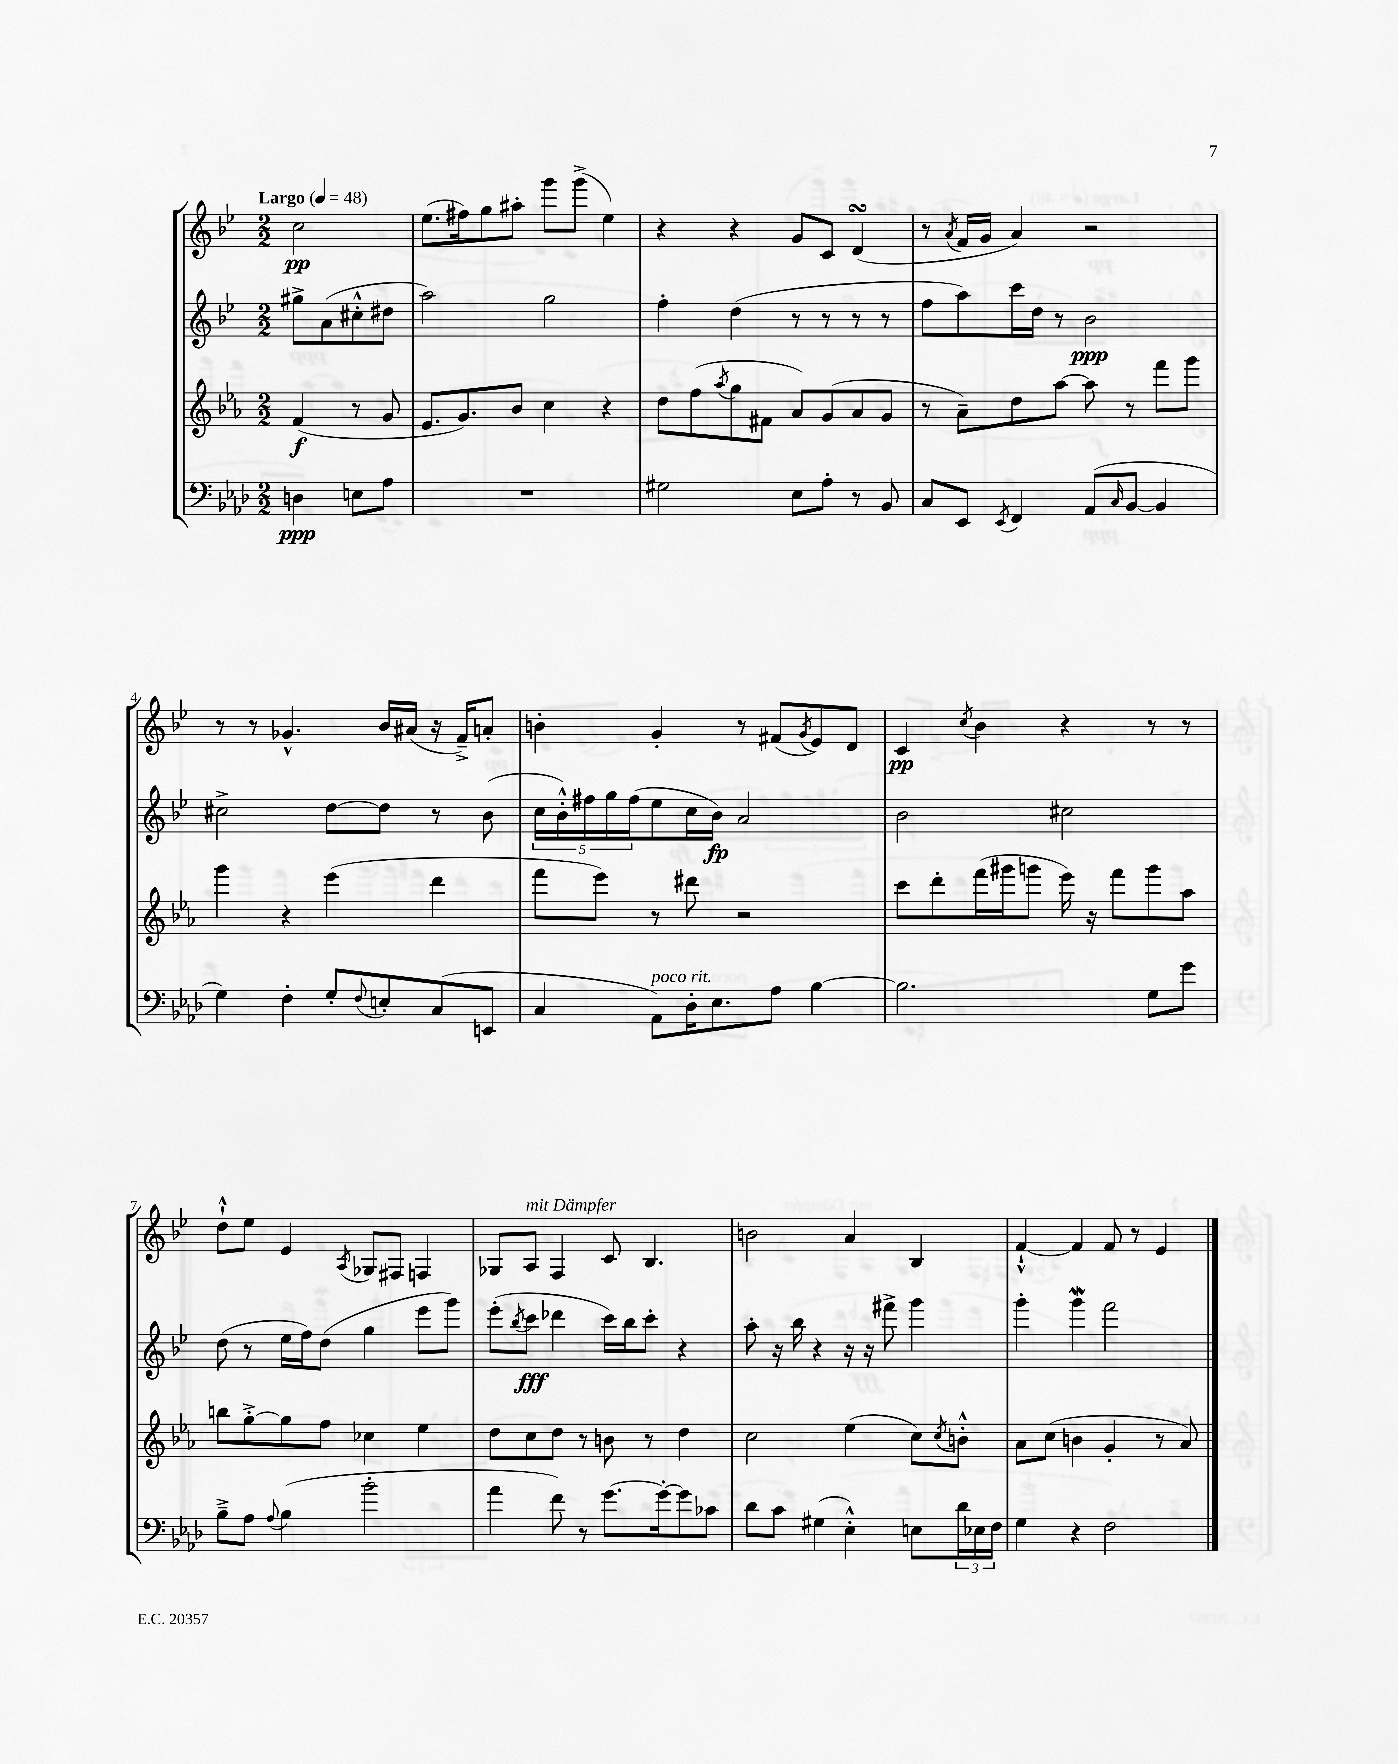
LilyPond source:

<<
\new StaffGroup <<
\new Staff = "s0" {
    \clef treble \key bes \major \numericTimeSignature \time 2/2 \partial 2 \tempo "Largo" 4 = 48
    c''2\pp |
    ees''8.( fis''16) g''8 ais''8-. g'''8 g'''8->( ees''4) |
    r4 r4 g'8 c'8 d'4\turn( |
    r8 \acciaccatura { a'8 } f'16 g'16 a'4) r2 |
    r8 r8 ges'4.-^ bes'16 ais'16( r16 f'16--->) a'8-. |
    b'4-. g'4-. r8 fis'8( \acciaccatura { g'8 } ees'8) d'8 |
    c'4\pp \acciaccatura { c''8 } bes'4 r4 r8 r8 |
    d''8-!-^ ees''8 ees'4 \acciaccatura { a8 } ges8 fis8 f4 |
    ges8 a8^\markup { \italic "mit Dämpfer" } f4 c'8 bes4. |
    b'2 a'4 bes4 |
    f'4~-!-^ f'4 f'8 r8 ees'4 \bar "|." |
}
\new Staff = "s1" {
    \clef treble \key bes \major \numericTimeSignature \time 2/2 \partial 2
    gis''8-> a'8( cis''8-.-^ dis''8 |
    a''2) g''2 |
    f''4-. d''4( r8 r8 r8 r8 |
    f''8 a''8) c'''16 d''16 r8 bes'2\ppp |
    cis''2-> d''8~ d''8 r8 bes'8( |
    \tuplet 5/4 { c''16 bes'16-.-^) fis''16 g''16 fis''16( } ees''8 c''16 bes'16\fp) a'2 |
    bes'2 cis''2 |
    d''8( r8 ees''16 f''16) d''8( g''4 ees'''8 g'''8) |
    ees'''8-.( \acciaccatura { bes''8 } c'''8\fff des'''4 c'''16) bes''16 c'''8-. r4 |
    a''8-. r16 bes''16 r4 r16 r16 fis'''8-> g'''4 |
    g'''4-. g'''4\mordent f'''2 \bar "|." |
}
\new Staff = "s2" {
    \clef treble \key ees \major \numericTimeSignature \time 2/2 \partial 2
    f'4\f( r8 g'8 |
    ees'8. g'8.) bes'8 c''4 r4 |
    d''8 f''8( \acciaccatura { aes''8 } g''8 fis'8 aes'8) g'8( aes'8 g'8 |
    r8 aes'8--) d''8 aes''8~ aes''8 r8 f'''8 g'''8 |
    g'''4 r4 ees'''4( d'''4 |
    f'''8 ees'''8) r8 dis'''8 r2 |
    c'''8 d'''8-. f'''16( gis'''16 g'''8 ees'''16) r16 f'''8 g'''8 aes''8 |
    b''8 g''8~-.-> g''8 f''8 ces''4 ees''4 |
    d''8 c''8 d''8 r8 b'8 r8 d''4 |
    c''2 ees''4( c''8) \acciaccatura { c''8 } b'8-.-^ |
    aes'8 c''8( b'4 g'4-. r8 aes'8) \bar "|." |
}
\new Staff = "s3" {
    \clef bass \key aes \major \numericTimeSignature \time 2/2 \partial 2
    d4\ppp e8 aes8 |
    R1 |
    gis2 ees8 aes8-. r8 bes,8 |
    c8 ees,8 \acciaccatura { ees,8 } f,4 aes,8( \grace { c16 } bes,8~ bes,4 |
    g4) f4-. g8-. \appoggiatura { f8 } e8-. c8( e,8 |
    c4 aes,8^\markup { \italic "poco rit." }) des16-. ees8. aes8 bes4~ |
    bes2. g8 g'8 |
    bes8---> aes8 \appoggiatura { aes8 } bes4( bes'2-. |
    aes'4 f'8) r8 g'8.~ g'16~-. g'8 ces'8 |
    des'8 c'8 gis4( ees4-.-^) e8 \tuplet 3/2 { des'16 ees16 f16 } |
    g4 r4 f2 \bar "|." |
}
>>
>>
